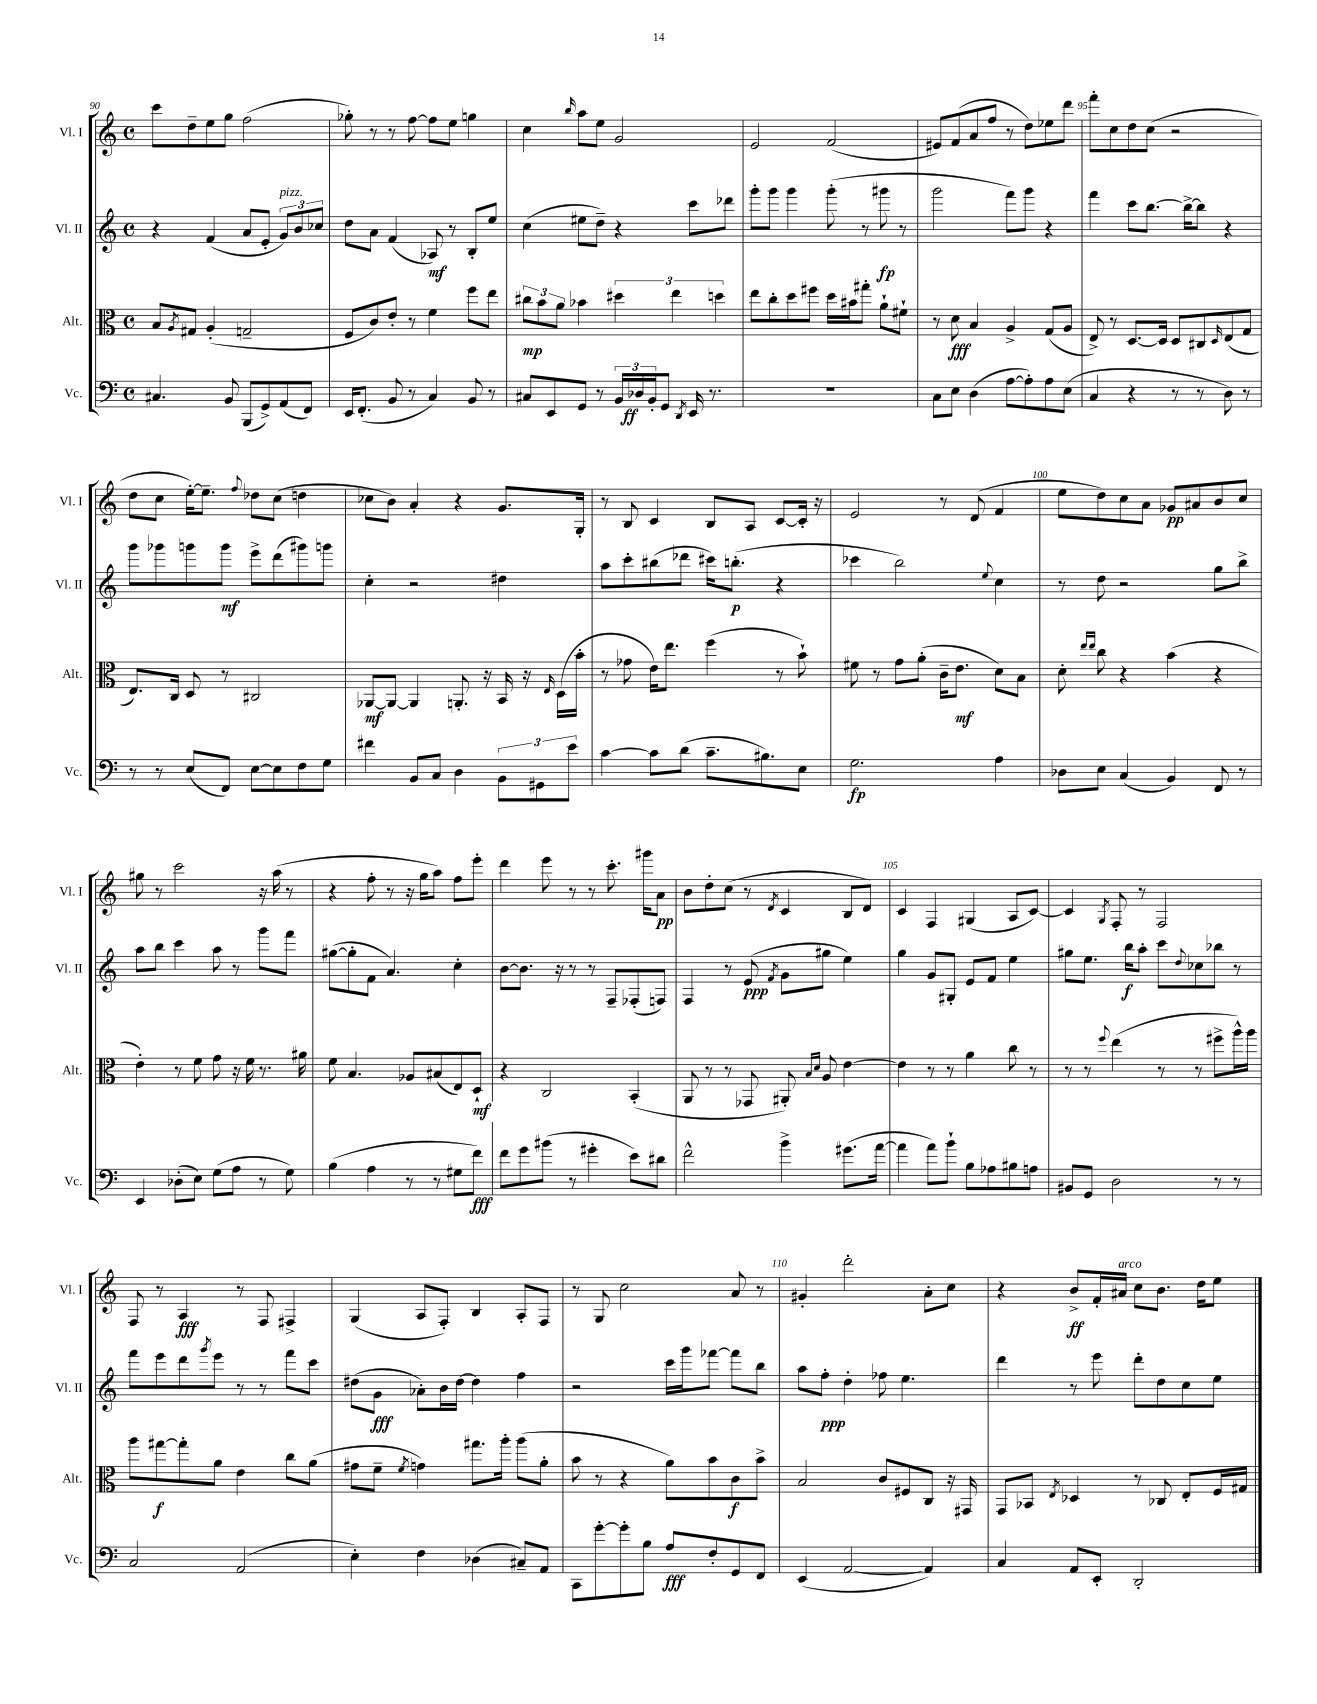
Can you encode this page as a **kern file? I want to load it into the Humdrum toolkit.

**kern	**kern	**kern	**kern
*staff4	*staff3	*staff2	*staff1
*clefF4	*clefC3	*clefG2	*clefG2
*k[]	*k[]	*k[]	*k[]
*M4/4	*M4/4	*M4/4	*M4/4
*met(c)	*met(c)	*met(c)	*met(c)
4.C#	8B	4r	8ccc
.	8qA	.	.
.	8G#	.	8dd~
.	(4A'	(4f	8ee
8BB	.	.	8gg
(8BBB	2G~	8a	(2ff
8GG^)	.	8e'	.
(8AA	.	12g)	.
.	.	12b	.
8FF)	.	.	.
.	.	12cc-	.
=	=	=	=
16EE	8F	8dd	8gg-')
(8.FF'	.	.	.
.	8c)	8a	8r
8BB	8e'	(4f	8r
8r	8r	.	[8ff
4C)	4f	8A-)	8ff]
.	.	8r	8ee
8BB	8ff	8B'	4gg
8r	8ee	8ee	.
=	=	=	=
8C#	12cc#	(4cc	4cc
.	12b	.	.
8EE	.	.	.
.	12a	.	.
.	.	.	16qqbb
8GG	4b-	8ee#	8aa
8r	.	8dd~)	8ee
24BB	6dd#	4r	2g
24D-	.	.	.
24BB'	.	.	.
8GG	.	.	.
.	6ee	.	.
8qDD	.	.	.
16EE	.	8ccc	.
8.r	.	.	.
.	6dd	.	.
.	.	8ddd-	.
=	=	=	=
1r	8ee	8ggg'	2e
.	8cc'	8ggg	.
.	8dd	4ggg	.
.	8ff#	.	.
.	16dd	(8ggg'	(2f
.	16b#	.	.
.	8gg#'	8r	.
.	8a`	8ggg#	.
.	8f#`	8r	.
=	=	=	=
8C	8r	2ggg	8e#)
8E	8d	.	(8f
(4D	4B	.	8a
.	.	.	8ff
[8A	4A^	8fff)	8r
8A'])	.	8ggg	8dd)
8A	(8G	4r	8ee-
(8E	8A	.	8ddd
=	=	=	=
4C	8E^)	4fff	8fff'
.	8r	.	8cc
4r	[8.D	8ccc	8dd
.	.	[8.bb	(8cc
.	16D]	.	.
8r	8D	.	2r
.	.	16bb^_	.
8r	8C#	8bb]	.
.	16qqD	.	.
8D)	(8E	4r	.
8r	8G	.	.
=	=	=	=
8r	8.E)	8ggg	8dd
8r	.	8ggg-	8cc
.	16C	.	.
(8E	8D	8ggg	[16ee')
.	.	.	8.ee~]
8FF)	8r	8ggg	.
.	.	.	8qqff
[8E	2C#	8eee^	8dd-
8E]	.	(8ddd	(8cc
8F	.	8ggg#)	4dd
8G	.	8ggg	.
=	=	=	=
4f#	[8AA-	4cc'	8cc-
.	8AA-_	.	8b)
8BB	4AA-]	2r	4a'
8C	.	.	.
4D	8.AA'	.	4r
.	16r	.	.
12BB	16BB	4dd#	8.g
.	16r	.	.
12GG#	.	.	.
.	16qqE	.	.
.	(16D	.	.
12e	.	.	.
.	16b'	.	16G'
=	=	=	=
[4c	8r	8aa	8r
.	8g-	8ccc'	8B
8c]	16e)	(8bb#	4c
.	8.ee	.	.
(8d	.	8ddd-	.
8.c~	(4ff	16ccc#)	8B
.	.	(8.bb'	.
.	.	.	8A
8.B#)	.	.	.
.	8r	4r	[8c
8E	8b`)	.	16c']
.	.	.	16r
=	=	=	=
2.G	8f#	4ccc-	2e
.	8r	.	.
.	8g	2bb)	.
.	(8a'	.	.
.	16c~	.	8r
.	8.e	.	.
.	.	.	(8d
.	.	8qqee	.
4A	8d)	4cc	4f
.	8B	.	.
=	=	=	=
8D-	8d'	8r	8ee
.	16qqee	.	.
.	16qqee	.	.
8E	8cc	8dd	8dd)
(4C	4r	2r	8cc
.	.	.	8a
4BB)	(4b	.	8g-
.	.	.	8a#
8FF	4r	8gg	8b
8r	.	8bb^	8cc
=	=	=	=
4EE	4e')	8aa	8gg#
.	.	8bb	8r
(8D-'	8r	4ccc	2ccc
8E)	8f	.	.
(8G	8g	8aa	.
8A	16r	8r	.
.	16f	.	.
8r	8.r	8ggg	16r
.	.	.	(16aa
8G)	.	8fff	8r
.	16a#	.	.
=	=	=	=
(4B	8f	([8gg#	4r
.	4.B	8gg#']	.
4A	.	8f	8ff'
.	.	4.a)	8r
8r	8A-	.	16r
.	.	.	16gg
8r	(8B#	.	8aa)
8G#	8E)	4cc'	8ff
8f)	8D`	.	8eee'
=	=	=	=
8f	4r	[8b	4ddd
8g	.	8.b]	.
(8b#	2C	.	8eee
.	.	16r	.
8r	.	8r	8r
4g#'	.	8r	8r
.	.	8F~	8.ccc'
8e)	(4BB'	(8F-'	.
.	.	.	16ggg#
8d#	.	8F)	8a
=	=	=	=
2f^^	8AA	4F	8b
.	8r	.	8dd'
.	8r	8r	(8cc
.	8GG-	(8e	8r
.	.	8qf	8qd
4b^	8AA#')	8g	4c
.	16qqB	.	.
.	16qqd	.	.
.	8A	8gg#	.
(8.g#	[4e	4ee)	8B
.	.	.	8d)
[16a	.	.	.
=	=	=	=
4a]	4e]	4gg	4c
8a)	8r	8g	4F
8b`	8r	8G#'	.
8B	4a	8e	(4G#
8A-	.	8f	.
8B#	8cc	4ee	8A
8A	8r	.	[8c)
=	=	=	=
8BB#	8r	8gg#	4c]
8GG	8r	8.ee	.
.	8qqff	.	8qG
2D	(4ee	.	8F'
.	.	16bb	.
.	.	8aa'	8r
.	8r	8ccc	2F
.	.	8qqdd	.
.	8r	8cc-	.
8r	8ff#^	8bb-	.
8r	16aa^^)	8r	.
.	16aa	.	.
=	=	=	=
2C	8aa	8fff	8F
.	[8gg#	8eee	8r
.	8gg#']	8ddd	4A
.	.	8qggg	.
.	8a	8eee	.
(2AA	4e	8r	8r
.	.	8r	8F
.	8cc	8fff	4F#^
.	(8a	8ccc	.
=	=	=	=
4E')	8g#	(8dd#	(4G
.	8f~	8g	.
.	8qf	.	.
4F	4g)	8a-')	8A
.	.	16b	8F')
.	.	[16dd#	.
(4D-	8.gg#	4dd#]	4B
.	16aa'	.	.
8C#~)	(8aa	4ff	8A'
8AA	8a'	.	8F
=	=	=	=
8CC	8b	2r	8r
[8g'	8r	.	8G
8g']	4r	.	2cc
8B	.	.	.
8A	8a)	16ccc	.
.	.	16ggg	.
8F'	8b	[8fff-	.
8GG	8c	8fff-]	8a
8FF	8b^	8bb	8r
=	=	=	=
(4EE	2B	8aa	4g#'
.	.	8ff'	.
[2AA	.	4dd'	2ddd'
.	8c	8ff-	.
.	8F#	4.ee	.
4AA])	8C	.	8a'
.	16r	.	8cc
.	16GG#	.	.
=	=	=	=
4C	8GG	4ddd	4r
.	8BB-	.	.
.	8qE	.	.
8AA	4D-	8r	8b^
8EE'	.	8eee	16f'
.	.	.	16a#
2DD'	8r	8ddd'	8cc
.	8C-	8dd	8.b
.	8E'	8cc	.
.	.	.	16dd
.	16F	8ee	8ee
.	16G#	.	.
==	==	==	==
*-	*-	*-	*-
